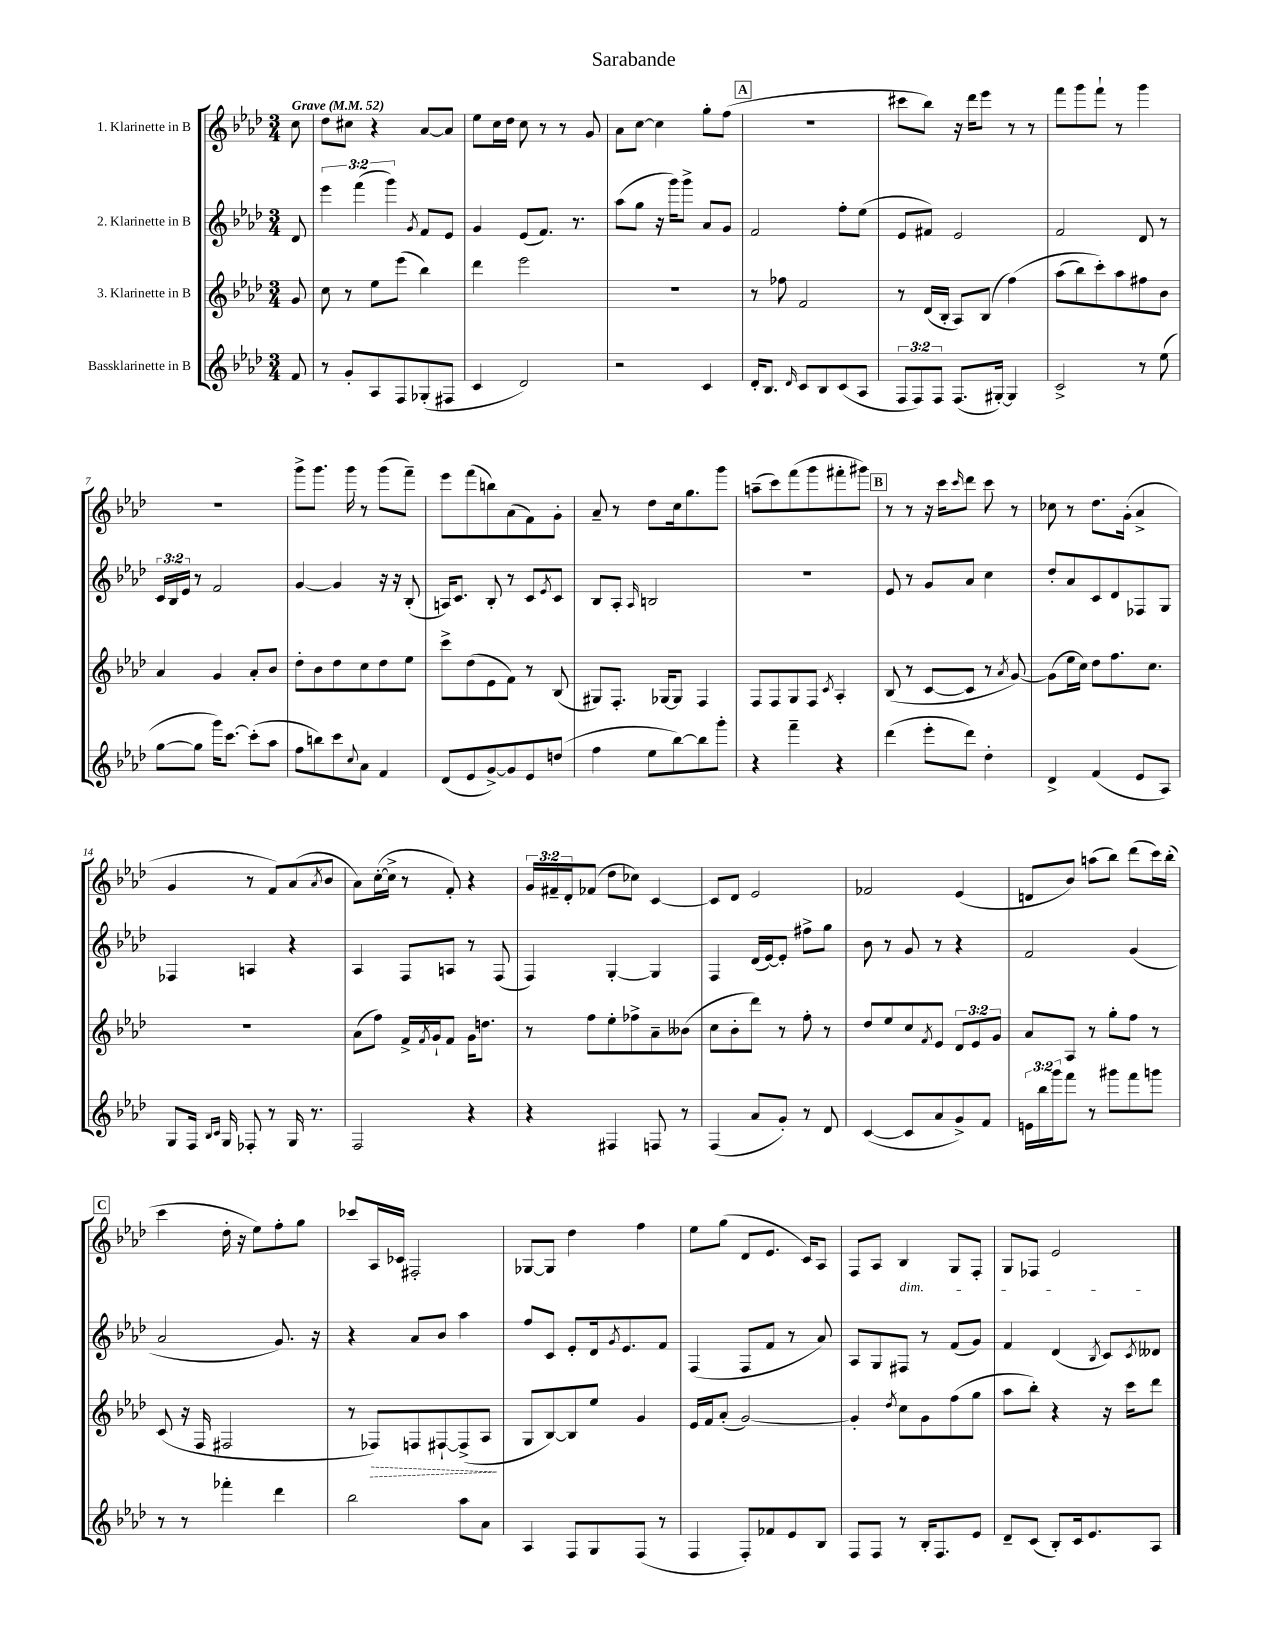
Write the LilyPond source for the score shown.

\header { title = "Sarabande" }
<<
\new StaffGroup <<
\new Staff = "s0" \with { instrumentName = "1. Klarinette in B" } {
    \clef treble \key aes \major \numericTimeSignature \time 3/4 \override Staff.TupletNumber.text = #tuplet-number::calc-fraction-text \partial 8 \tempo "Grave" 4 = 52
    c''8 |
    des''8 cis''8 r4 aes'8~ aes'8 |
    ees''8 c''16 des''16 c''8 r8 r8 g'8 |
    aes'8 c''8~ c''4 g''8-. f''8( |
    \mark \markup { \box "A" } R2. |
    cis'''8 bes''8) r16 des'''16 ees'''8 r8 r8 |
    f'''8 g'''8 f'''8-! r8 g'''4 |
    R2. |
    g'''8-> g'''8. g'''16 r8 g'''8( f'''8--) |
    ees'''8 f'''8( b''8) aes'8( f'8) g'8-. |
    aes'8-- r8 des''8 c''16 g''8. g'''8 |
    a''8--( c'''8) f'''8( g'''8 fis'''8-. gis'''8) |
    \mark \markup { \box "B" } r8 r8 r16 c'''16 \grace { c'''16 } des'''8 c'''8 r8 |
    ces''8 r8 des''8. g'16-.( aes'4-> |
    g'4 r8 f'8) aes'8( \acciaccatura { aes'8 } bes'8 |
    aes'8) c''16~-.( c''16-> r8 f'8-.) r4 |
    \tuplet 3/2 { g'16 fis'16-- des'16-. } fes'8( des''8 ces''8) c'4~ |
    c'8 des'8 ees'2 |
    fes'2 ees'4( |
    d'8 bes'8) a''8( bes''8) des'''8( c'''16) bes''16-.( |
    \mark \markup { \box "C" } c'''4 des''16-. r16 ees''8) f''8-. g''8 |
    ces'''8 aes16 ces'16 fis2-. |
    ges8~ ges8 des''4 f''4 |
    ees''8 g''8( des'8 ees'8. c'16) aes8 |
    f8 aes8 bes4\dim g8 f8-. |
    g8 fes8 ees'2\! \bar "|." |
}
\new Staff = "s1" \with { instrumentName = "2. Klarinette in B" } {
    \clef treble \key aes \major \numericTimeSignature \time 3/4 \override Staff.TupletNumber.text = #tuplet-number::calc-fraction-text \partial 8
    des'8 |
    \tuplet 3/2 { ees'''4 f'''4( g'''4) } \acciaccatura { g'8 } f'8 ees'8 |
    g'4 ees'8( f'8.) r8. |
    aes''8( g''8 r16 g'''16) g'''8-> aes'8 g'8 |
    \mark \markup { \box "A" } f'2 f''8-. ees''8( |
    ees'8 fis'8) ees'2 |
    f'2 des'8 r8 |
    \tuplet 3/2 { c'16 bes16 ees'16 } r8 f'2 |
    g'4~ g'4 r16 r16 bes8-.( |
    a16) c'8. bes8-. r8 c'8 \acciaccatura { ees'8 } c'8 |
    bes8 aes8-. \grace { aes16 } b2 |
    R2. |
    \mark \markup { \box "B" } ees'8 r8 g'8 aes'8 c''4 |
    des''8-. aes'8 c'8 des'8 fes8 g8 |
    fes4 a4 r4 |
    aes4 f8 a8 r8 f8( |
    f4) g4~-. g4 |
    f4 des'16( ees'16~) ees'8-. fis''8-> g''8 |
    bes'8 r8 g'8 r8 r4 |
    f'2 g'4( |
    \mark \markup { \box "C" } aes'2 g'8.) r16 |
    r4 aes'8 bes'8 aes''4 |
    f''8 c'8 ees'8-. des'16 \acciaccatura { g'8 } ees'8. f'8 |
    f4( f8 f'8 r8 aes'8) |
    aes8 g8 fis8 r8 f'8( g'8) |
    f'4 des'4( \acciaccatura { bes8 } c'8) \acciaccatura { c'8 } deses'8 \bar "|." |
}
\new Staff = "s2" \with { instrumentName = "3. Klarinette in B" } {
    \clef treble \key aes \major \numericTimeSignature \time 3/4 \override Staff.TupletNumber.text = #tuplet-number::calc-fraction-text \partial 8
    g'8 |
    c''8 r8 ees''8 ees'''8( bes''4) |
    des'''4 ees'''2 |
    R2. |
    \mark \markup { \box "A" } r8 fes''8 f'2 |
    r8 des'16( bes16-. aes8) bes8( f''4)\( |
    aes''8( bes''8) c'''8-.\) aes''8 fis''8 bes'8 |
    aes'4 g'4 aes'8-. bes'8 |
    des''8-. bes'8 des''8 c''8 des''8 ees''8 |
    c'''8-> des''8( ees'8 f'8) r8 bes8( |
    gis8) f8.-. ges16~ ges8 f4 |
    f8 f8 g8 f8 \acciaccatura { c'8 } aes4-. |
    \mark \markup { \box "B" } bes8( r8 c'8~ c'8 r8 \acciaccatura { aes'8 } g'8~) |
    g'8( ees''16 c''16) des''8 f''8. c''8. |
    R2. |
    aes'8( f''8) f'16-> \acciaccatura { f'8 } g'16-! f'8 g'16 d''8. |
    r8 f''8 ees''8-. fes''8-> aes'8-- beses'8( |
    c''8 bes'8-. des'''8) r8 f''8-. r8 |
    des''8 ees''8 c''8 \acciaccatura { f'8 } ees'8 \tuplet 3/2 { des'8 ees'8 g'8 } |
    aes'8 aes8 r8 g''8-. f''8 r8 |
    \mark \markup { \box "C" } c'8( r16 f16 fis2 |
    r8 \once \override Hairpin.style = #'dashed-line fes8\>) f8 fis8~-! fis8->( aes8\! |
    g8 bes8~) bes8 ees''8 g'4 |
    ees'16 f'16 aes'8-.( g'2~) |
    g'4-. \acciaccatura { des''8 } c''8 g'8 f''8( g''8 |
    aes''8 bes''8-.) r4 r16 c'''16 des'''8 \bar "|." |
}
\new Staff = "s3" \with { instrumentName = "Bassklarinette in B" } {
    \clef treble \key aes \major \numericTimeSignature \time 3/4 \override Staff.TupletNumber.text = #tuplet-number::calc-fraction-text \partial 8
    f'8 |
    r8 g'8-. aes8 f8 ges8-.( fis8 |
    c'4 des'2) |
    r2 c'4 |
    \mark \markup { \box "A" } des'16-. bes8. \grace { des'16 } c'8 bes8 c'8( aes8 |
    \tuplet 3/2 { f8 f8) f8 } f8.( gis16~-.) gis4 |
    c'2-> r8 ees''8( |
    g''8~ g''8 g'''16) c'''8.~ c'''8-.( aes''8 |
    f''8 b''8) c'''8 \appoggiatura { c''8 } aes'8 f'4 |
    des'8( ees'8 g'8~->) g'8 ees'8 d''8( |
    f''4 ees''8 bes''8~) bes''8 g'''8-. |
    r4 f'''4-- r4 |
    \mark \markup { \box "B" } des'''4( ees'''8-. des'''8) des''4-. |
    des'4-> f'4( ees'8 aes8) |
    g8 f16 \grace { bes16 c'16 } g16 fes8-. r8 g16 r8. |
    f2 r4 |
    r4 fis4 f8 r8 |
    f4( aes'8 g'8-.) r8 des'8 |
    c'4~( c'8 aes'8 g'8->) f'8 |
    \tuplet 3/2 { e'16 bes''16 g'''16 } f'''8 r8 gis'''8 f'''8 g'''8 |
    \mark \markup { \box "C" } r8 r8 fes'''4-. des'''4 |
    bes''2 aes''8 aes'8 |
    aes4 f8 g8 f8( r8 |
    f4 f8-.) fes'8 ees'8 bes8 |
    f8 f8 r8 bes16-. f8. ees'8 |
    des'8-- c'8( bes8-.) c'16 ees'8. aes8 \bar "|." |
}
>>
>>
